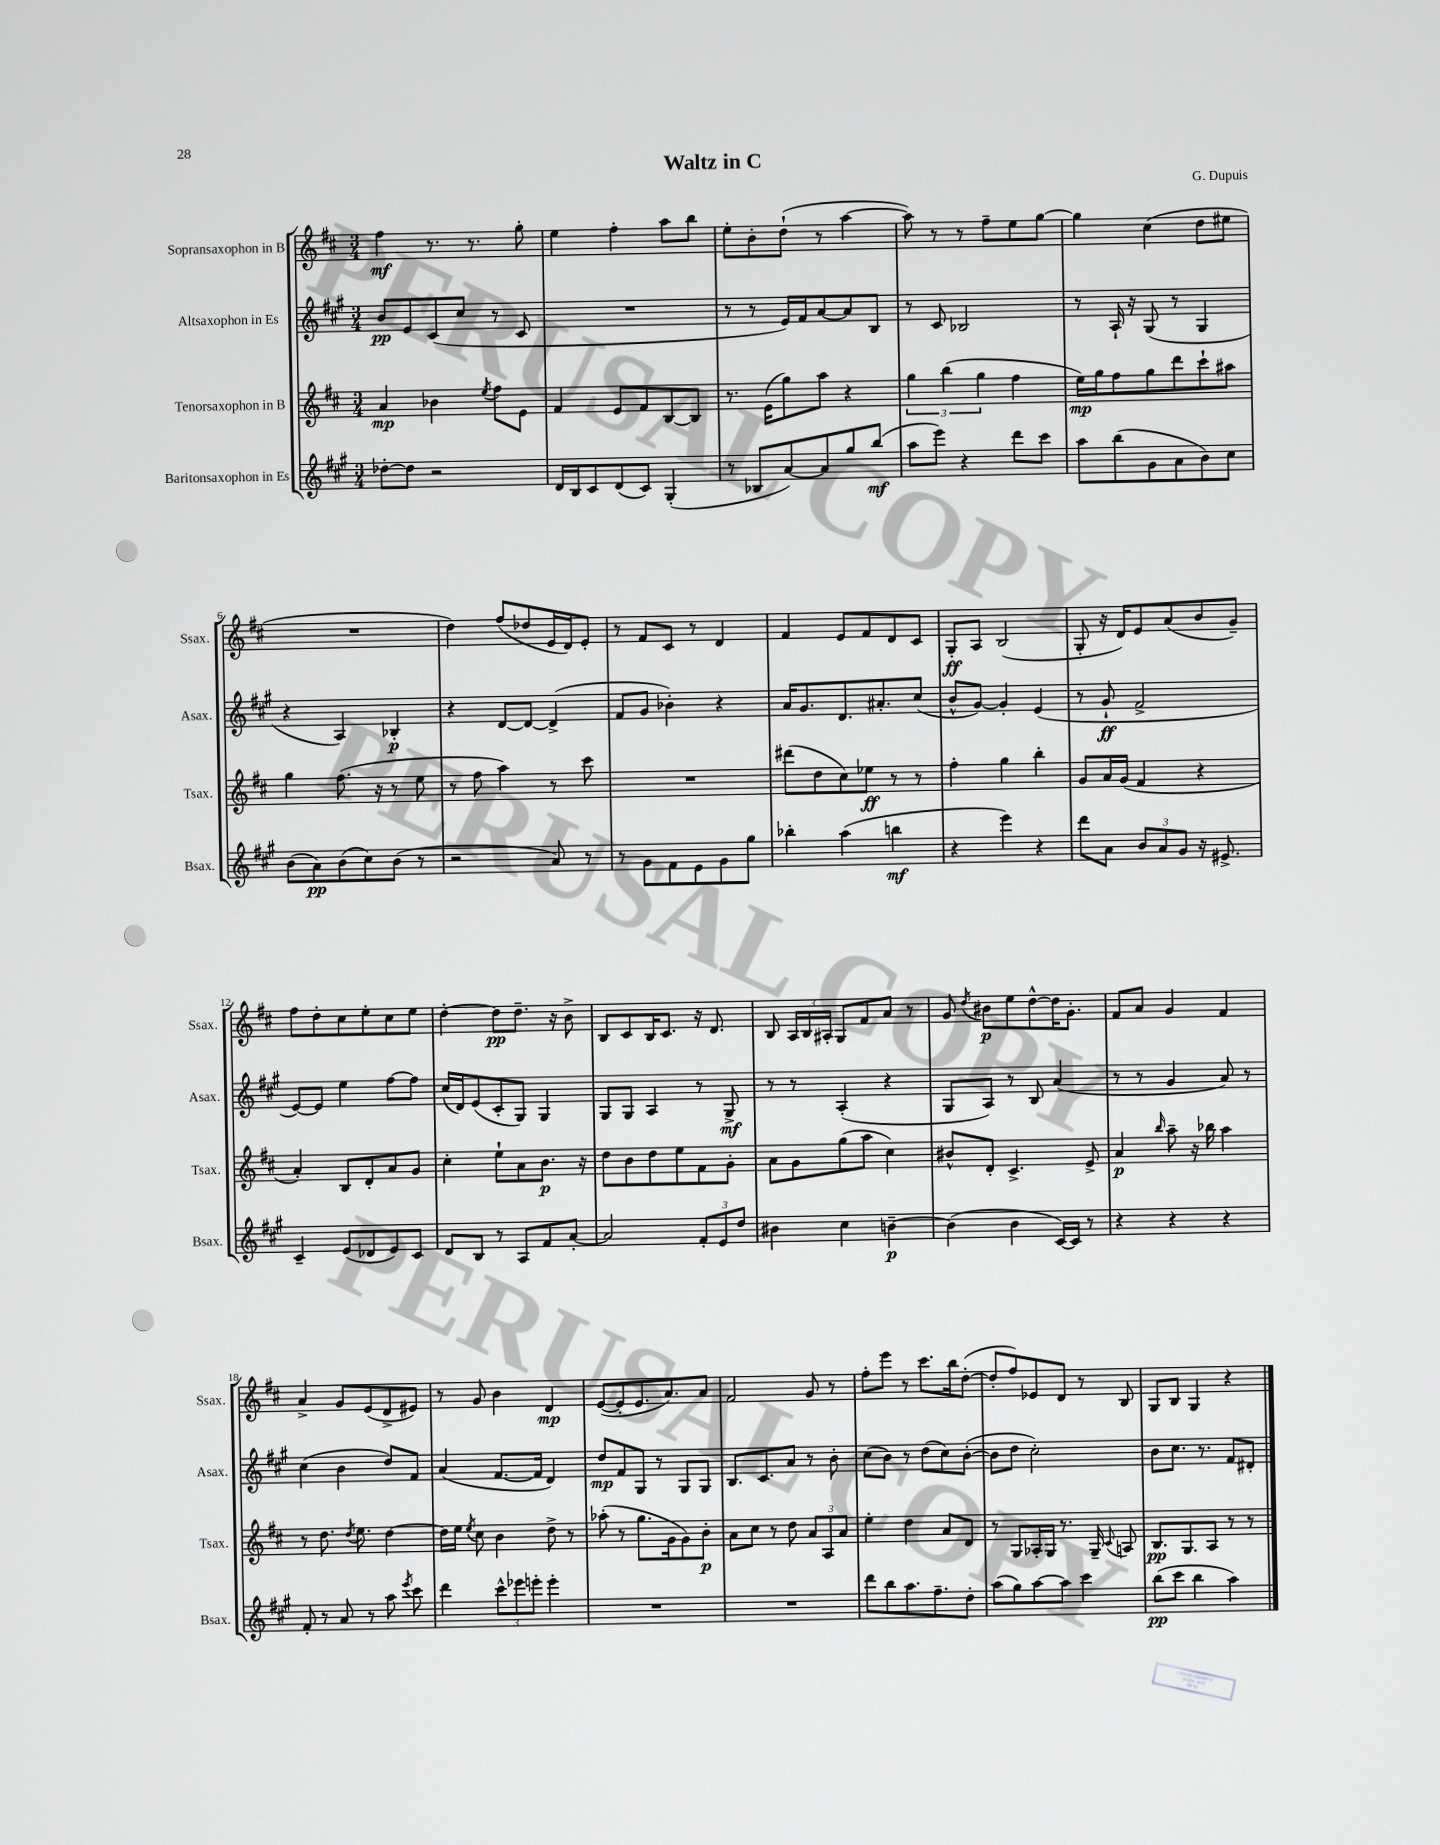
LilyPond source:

\header { title = "Waltz in C" composer = "G. Dupuis" }
<<
\new StaffGroup <<
\new Staff = "s0" \with { instrumentName = "Sopransaxophon in B" shortInstrumentName = "Ssax." } {
    \clef treble \key d \major \numericTimeSignature \time 3/4
    \autoBeamOff fis''4\mf r8. r8. g''8-. |
    e''4 fis''4-. a''8[ b''8] |
    e''8[-. b'8-. d''8]-!( r8 a''4~ |
    a''8) r8 r8 fis''8[-- e''8 g''8]~ |
    g''4 cis''4( d''8[ eis''8] |
    R2. |
    d''4) fis''8[( des''8 e'16 d'16) e'8]-. |
    r8 fis'8[ cis'8] r8 d'4 |
    fis'4 e'8[ fis'8 d'8 cis'8] |
    g8[-.\ff a8] b2( |
    g8-. r16 d'16[) e'8 a'8( b'8 g'8]--) |
    fis''8[ d''8-. cis''8 e''8-. cis''8 e''8] |
    d''4~-. d''8[\pp d''8.]-- r16 b'8-> |
    b8[ cis'8 b16 cis'8.] r16 d'8. |
    b8 \tuplet 3/2 { a16[ b16 ais16]-. } g8[ fis'8 a'8] r8 |
    g'8 \acciaccatura { d''8 } bis'8[\p e''8 d''8~-^ d''16 g'8.]-. |
    fis'8[ a'8] g'4 fis'4 |
    a'4-> g'8[ e'8( d'8-> eis'8]) |
    r8 g'8 b'4 d'4\mp |
    e'8[~( e'8-. e'8. a'8.) a'8] |
    fis'2 g'8 r8 |
    fis''8[-. e'''8] r8 cis'''8.[ b''16 d''8]~-.( |
    d''8[-. fis''8) ees'8 d'8] r8 b8 |
    g8[ b8] g4 r4 \bar "|." |
}
\new Staff = "s1" \with { instrumentName = "Altsaxophon in Es" shortInstrumentName = "Asax." } {
    \clef treble \key a \major \numericTimeSignature \time 3/4
    \autoBeamOff b'8[\pp e'8 cis'8( cis''8] r8 cis'8 |
    R2. |
    r8 r8 e'16[) fis'16 a'8~ a'8 b8] |
    r8 cis'8 bes2 |
    r8 a16-! r16 gis8( r8 gis4 |
    r4 a4) bes4-.\p |
    r4 d'8[~ d'8]~ d'4->( |
    fis'8[ gis'8] bes'4-.) r4 |
    a'16[ gis'8. d'8. ais'8.-. cis''8]( |
    b'8[-^ gis'8]~) gis'4-. e'4( |
    r8 gis'8-!\ff fis'2-> |
    e'8[~) e'8] e''4 fis''8[~ fis''8] |
    cis''16[( d'16) e'8( cis'8-. gis8]) gis4 |
    gis8[ gis8] a4 r8 gis8->\mf |
    r8 r8 a4-.( r4 |
    gis8[ a8]) r8 b8 a'4( |
    r8 r8 gis'4 a'8) r8 |
    cis''4( b'4 d''8[) fis'8] |
    a'4( fis'8.[~ fis'16] d'4) |
    d''8[\mp fis'8 gis8] r8 gis8[ gis8] |
    b8.[ cis'8. a'8] r8 b'8-. |
    cis''8[( b'8]) r8 d''8[( cis''8) b'8]~-.( |
    b'8[ d''8] cis''2-.) |
    b'8[ cis''8.] r8. fis'8[ dis'8]-. \bar "|." |
}
\new Staff = "s2" \with { instrumentName = "Tenorsaxophon in B" shortInstrumentName = "Tsax." } {
    \clef treble \key d \major \numericTimeSignature \time 3/4
    \autoBeamOff a'4\mp bes'4 \acciaccatura { e''8 } fis''8[ e'8] |
    fis'4 e'8[ fis'8 b8~ b8] |
    r8. e'16[( g''8) a''8] r4 |
    \tuplet 3/2 { g''4 b''4( g''4 } fis''4 |
    e''16[\mp) g''16 fis''8 g''8 d'''8 cis'''8-! ais''8] |
    g''4 fis''8.( r16 r8 e''8 |
    r8 fis''8 a''4) r8 cis'''8 |
    R2. |
    dis'''8[( d''8 cis''8) ees''8]\ff r8 r8 |
    fis''4-. g''4 b''4-. |
    g'8[ a'16 g'16]( fis'4 r4 |
    a'4-.) b8[ d'8-. a'8 g'8] |
    cis''4-. e''8[-! a'8 b'8.]\p r16 |
    d''8[ b'8 d''8 e''8 fis'8 g'8]-. |
    a'8[ g'8 g''8( a''8] cis''4) |
    bis'8[-^ d'8]-. cis'4.-> e'8-> |
    a'4\p \grace { b''16 } a''8-- r16 bes''16 a''4 |
    r8 d''8. \acciaccatura { d''8 } e''8. d''4~ |
    d''16[ e''16] \acciaccatura { e''8 } cis''8 b'4 d''8-> r8 |
    aes''8-.( r8 g''8.[ g'16 g'8) b'8]-.\p |
    a'8[ cis''8] r8 d''8 \tuplet 3/2 { a'8[ a8 a'8] } |
    e''4-. d''4 a'8[ d'8] |
    r8 g8[ aes16-. g16] r8. g16-- \appoggiatura { cis'8 } a8 |
    b8.[\pp g8. a8] r8 r8 \bar "|." |
}
\new Staff = "s3" \with { instrumentName = "Baritonsaxophon in Es" shortInstrumentName = "Bsax." } {
    \clef treble \key a \major \numericTimeSignature \time 3/4
    \autoBeamOff des''8[~-. des''8] r2 |
    d'16[ b16 cis'8 d'8( cis'8]) gis4-.( |
    r8 bes8[ a'8~) a'8 gis''8 b''8]\mf( |
    a''8[ e'''8]) r4 d'''8[ cis'''8] |
    a''8[ b''8( gis'8 a'8 b'8) cis''8] |
    b'8[( a'8\pp) b'8( cis''8) b'8]( r8 |
    r2 a'8) r8 |
    r8 gis'8[ fis'8 e'8 gis'8 gis''8] |
    bes''4-. a''4( b''4\mf |
    r4 e'''4) r4 |
    d'''8[ a'8] \tuplet 3/2 { b'8[ a'8 gis'8] } r16 eis'8.-> |
    cis'4-- e'8[( des'8 e'8) cis'8] |
    d'8[ b8] r8 a8[ fis'8 a'8]~-. |
    a'2 \tuplet 3/2 { fis'8[-. e'8 d''8] } |
    bis'4 cis''4 b'4~--\p |
    b'4( b'4 cis'16[~) cis'16] r8 |
    r4 r4 r4 |
    fis'8-. r8 a'8 r8 a''8 \acciaccatura { e'''8 } cis'''8 |
    d'''4 \tuplet 3/2 { cis'''8[-^ ees'''8 e'''8]-. } e'''4-. |
    R2. |
    R2. |
    d'''8[ b''8 a''8. fis''8.-- d''8]-. |
    a''8[( gis''8) a''8~ a''8] cis'''4 |
    b''8[\pp( cis'''8] b''4 a''4) \bar "|." |
}
>>
>>
